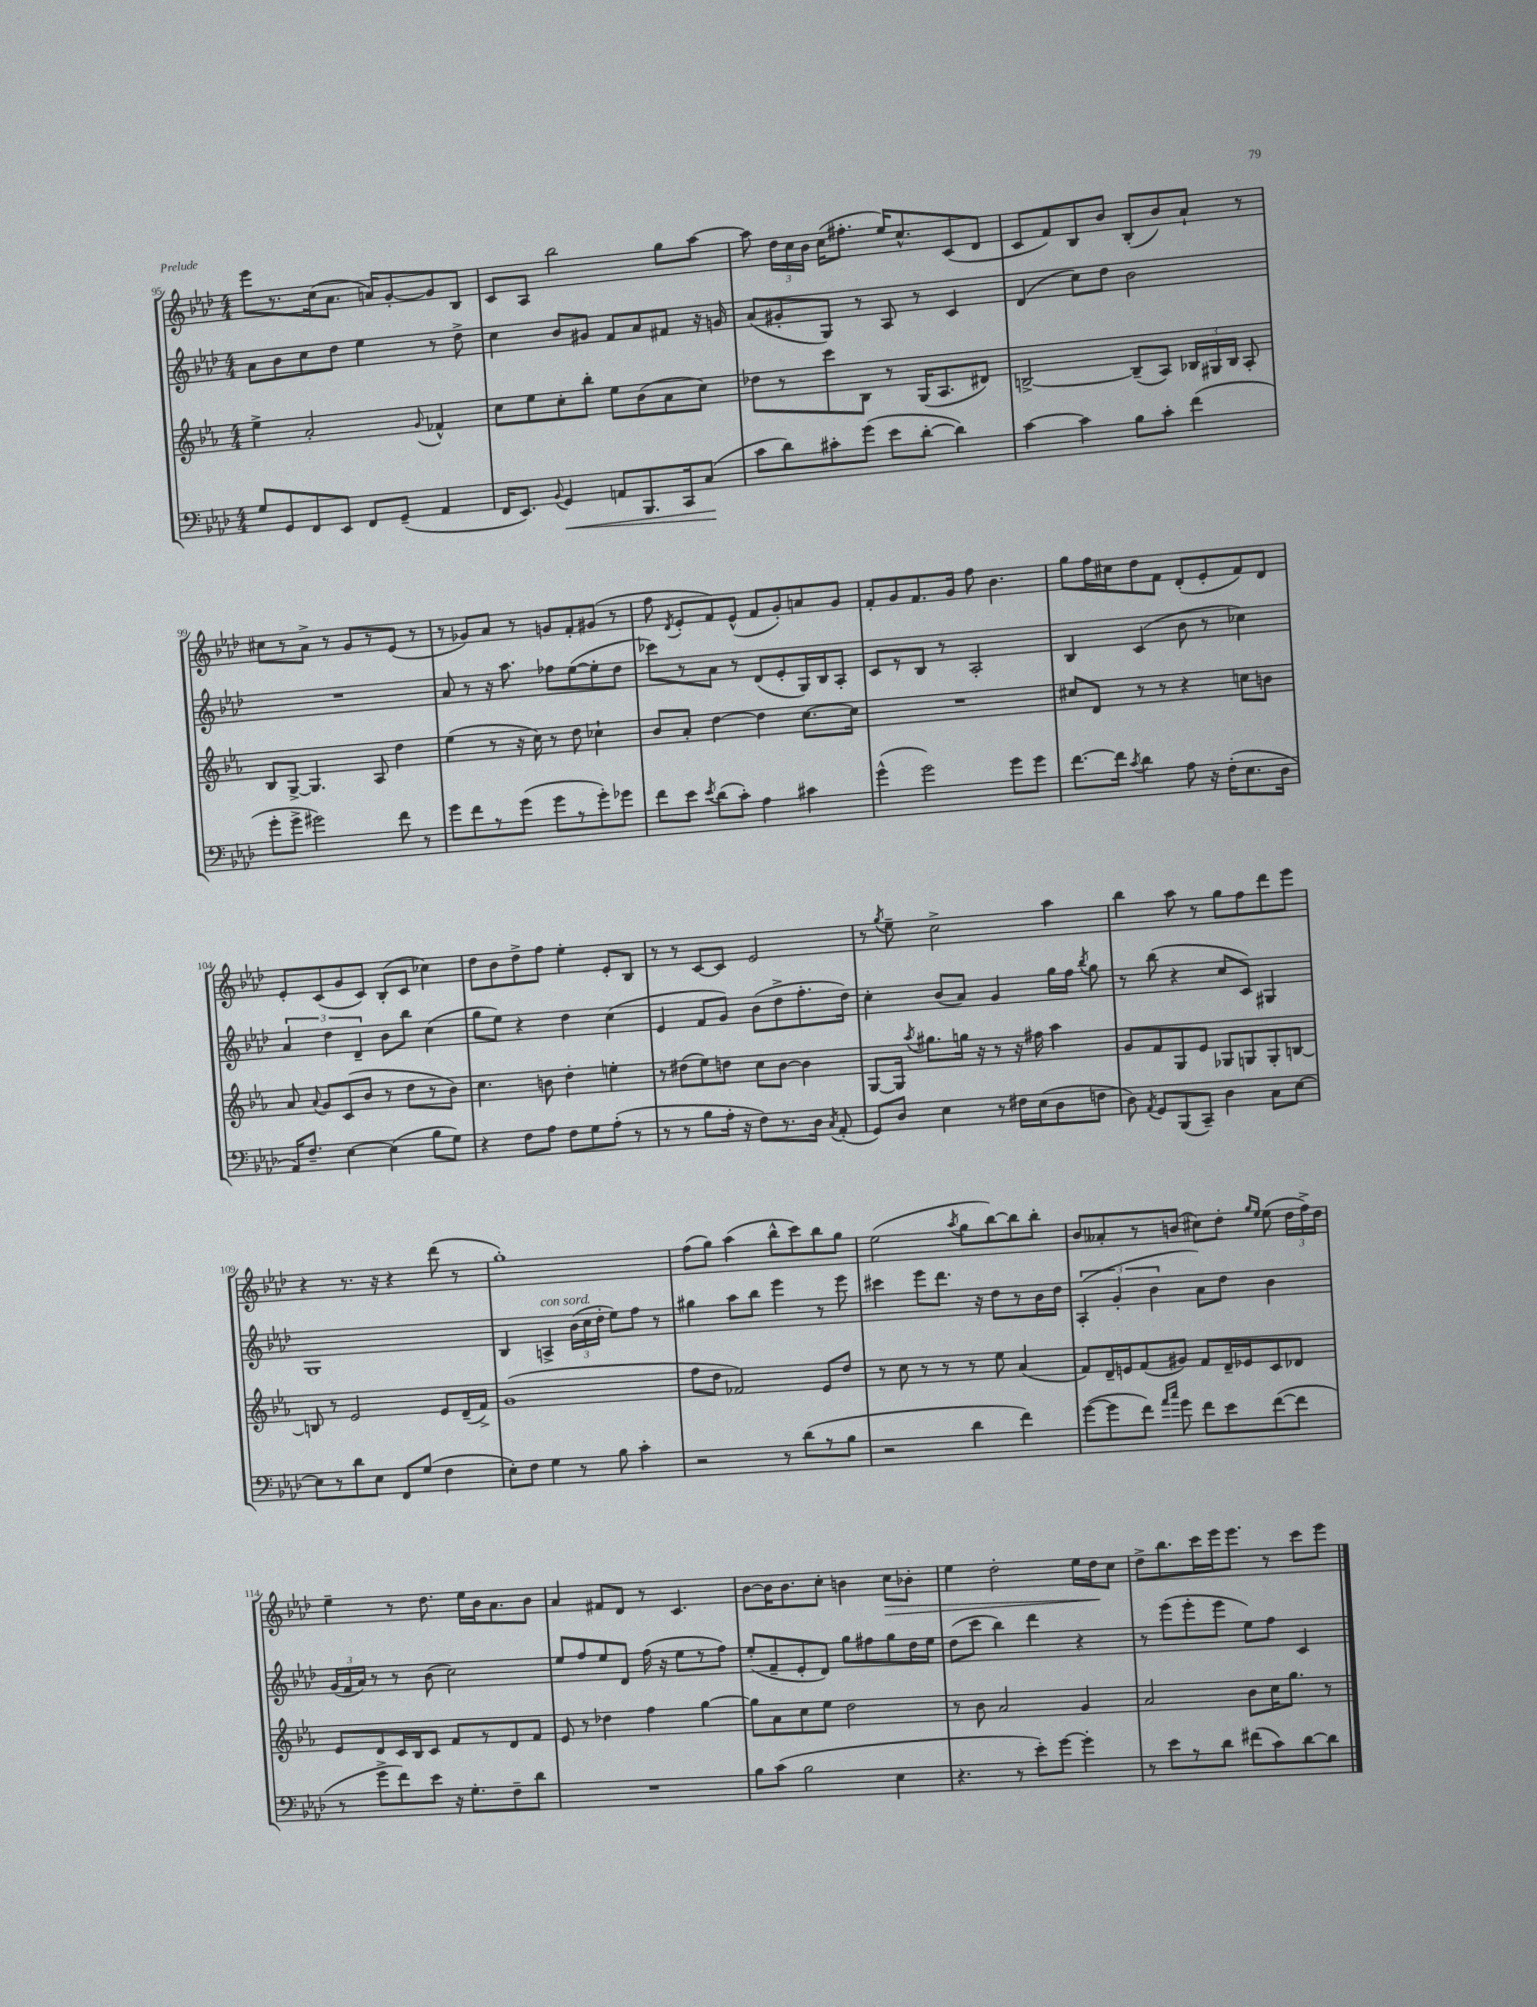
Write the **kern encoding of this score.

**kern	**kern	**kern	**kern
*staff4	*staff3	*staff2	*staff1
*clefF4	*clefG2	*clefG2	*clefG2
*k[b-e-a-d-]	*k[b-e-a-]	*k[b-e-a-d-]	*k[b-e-a-d-]
*M4/4	*M4/4	*M4/4	*M4/4
8G	4ee-^	8a-	8eee-
8GG	.	8b-	8.r
8FF	2a-'	8cc	.
.	.	.	(16cc
8EE-	.	8dd-	8.a-
8FF	.	4ee-	.
.	.	.	16a)
(8GG~	.	.	[8g'
.	8qqg	.	.
4AA-	4f-^^	8r	8g]
.	.	8dd-^	8B-
=	=	=	=
16FF	8cc	4cc	8c
8.EE-)	.	.	.
.	8ee-	.	8A-
8qqBB-	.	.	.
4GG	8cc'	8b-	2bb-
.	8bb-'	8g#	.
8AA	8ee-	8f	.
8.BBB-	(8b-	8a-	.
.	8a-	8f#	8gg
16CC	.	.	.
(8C	8cc)	16r	[8aa-
.	.	16g	.
=	=	=	=
8c	8dd-	(8a-	8aa-]
8d-)	8r	8g#'	24dd-
.	.	.	24cc
.	.	.	24b-
8c#'	8ccc	8G)	(16cc
.	.	.	8.ff#'
(8g	8B-	8r	.
8e-	8r	8A-	16ee-)
.	.	.	8.cc^^
[8d-'	(16G	8r	.
.	8.A-	.	.
4d-])	.	4c	(8c
.	8d#)	.	8d-
=	=	=	=
[4c	[2B^	(4d-	8c
.	.	.	8f)
4c]	.	8cc)	8B-
.	.	8dd-	8b-
8B-	(8B~]	2b-	(8B-'
8c'	8A-)	.	8b-)
(4f	24B-	.	8a-`
.	24G#	.	.
.	24B-	.	.
.	8A-'	.	8r
=	=	=	=
8g'	8B-	1r	8cc#
8g^	[8G^	.	8r
2g#)	4.G]	.	8a-^
.	.	.	8r
.	.	.	8g
.	8A-	.	8r
8f	4dd	.	(8e-
8r	.	.	8r
=	=	=	=
8g	(4ee-	8a-	8r
8f	.	8r	8g-)
8r	8r	16r	8a-
.	.	8.aa-	.
(8g	16r	.	8r
.	16cc)	.	.
8g	8r	8ff-	8g
8r	8dd	([8ee-	8f'
8g')	4cc-`	8ee-']	(8g#
8g-	.	8dd-	8r
=	=	=	=
8f	8b-	8ccc-)	8ff
.	.	.	8qd-
8e-	8a-'	8r	8e-'
8qe-	.	.	.
(8d-	[4dd	8a-	8f)
8c')	.	8r	(8e-^^
4A-	4dd]	(8d-	8f
.	.	8e-'	8g')
4c#	[8.cc	16G)	8a
.	.	16B-	.
.	.	8A-'	8g
.	16cc]	.	.
=	=	=	=
(4g^^	1r	8c	8f'
.	.	8r	8g
2g)	.	8B-	8.f
.	.	8r	.
.	.	.	16g
.	.	2A-'	8ff
.	.	.	4.b-
8g	.	.	.
8g	.	.	.
=	=	=	=
[8.f	8cc#	4B-	8gg
.	8d	.	16ff
16f]	.	.	16cc#
8qc	.	.	.
4d-	8r	(4c	8dd-
.	8r	.	8f
8A-	4r	8b-	(8d-'
16r	.	8r	8e-'
(16F'	.	.	.
8.E-	8cc	4cc-)	8f)
.	8b	.	8d-
16D-	.	.	.
=	=	=	=
16AA-)	8a-	6a-	8e-'
8.F~	.	.	.
.	8qqa-	.	.
.	8g	.	(8c
.	.	6dd-	.
[4E-	(8c	.	8g
.	.	6d-~	.
.	8b-	.	8c)
(4E-]	8r	8b-	(8B-'
.	8dd	8bb-	8c
8B-	8r	(4cc	4cc-)
8G)	8b-)	.	.
=	=	=	=
4r	4.cc	8gg	8dd-
.	.	8ee-)	8b-
8F	.	4r	8dd-^
8A-	8b	.	8ff
8F	4dd'	4dd-	4ee-'
8G	.	.	.
(8A-'	4ee'	(4cc	8e-'
8r	.	.	8B-
=	=	=	=
8r	8r	4e-	8r
8r	(8dd#	.	8r
8B-	8ee-)	8f	[8c
16A-'	8dd	8g)	8c]
16r	.	.	.
8F)	8cc	(8b-	2e-
8.r	[8b-	8dd-^	.
.	4b-]	8.ff'	.
16D-	.	.	.
8qC	.	.	.
(8AA-'	.	.	.
.	.	16dd-)	.
=	=	=	=
8GG)	[8G	4cc'	8r
.	.	.	8qgg
8D-	16G]	.	8ee-~
.	8qaa-	.	.
.	8.gg#	.	.
4E-	.	(8b-	2cc^
.	16gg	8a-)	.
.	16r	.	.
8r	8r	4g	.
16F#	16r	.	.
(16E-	16ff#	.	.
8D-	4aa-	16gg	4aa-
.	.	16ff	.
.	.	8qbb-	.
8F	.	8gg	.
=	=	=	=
8D-)	8g	8r	4bb-
8qAA-	.	.	.
8GG	8f	(8bb-	.
(8BBB-	8G	4r	8aa-
8CC~)	8e-	.	8r
4D-	8G-	8cc	8gg
.	8G	8c)	8ff
8C	8G'	4G#	8ddd-
[8E-	[8B	.	8eee-
=	=	=	=
8E-]	8B]	1G	4r
8r	8r	.	.
8d-	2e-	.	8.r
8E-	.	.	.
.	.	.	16r
8FF	.	.	4r
(8G	.	.	.
4F	8e-	.	(8ddd-
.	(16d~	.	8r
.	16f^)	.	.
=	=	=	=
8E-')	(1g	4B-	1gg')
8F	.	.	.
4G	.	4A^	.
8r	.	(24b-	.
.	.	24cc	.
.	.	24dd-'	.
8B-	.	8ee-)	.
4c'	.	8ff	.
.	.	8r	.
=	=	=	=
2r	8ff	4gg#	(8ff
.	8dd	.	8gg)
.	2f-)	8aa-	(4aa-
.	.	8bb-	.
8r	.	4eee-	8bb-^^
(8d-	.	.	8ccc)
8r	8e-	8r	8bb-
8B-	8dd	8eee-	8gg
=	=	=	=
2r	8r	4ccc#	(2ee-
.	8cc	.	.
.	8r	8eee-	.
.	8r	8.ddd-	.
.	.	.	8qaa-
4d-	8r	.	8gg
.	.	16r	.
.	8ee-	8dd-	[8bb-)
4f)	(4a-	8r	8bb-]
.	.	16b-	8bb-'
.	.	16dd-	.
=	=	=	=
([8g	8f)	(6A-'	8b-
8g]	16d~	.	8a--'
.	.	6g'	.
.	16e	.	.
8f)	(8f	.	8r
.	.	6b-	.
16qqa-	.	.	.
16qqcc	.	.	.
8g	8g#)	.	(8b
8f	8f	8a-)	8cc#)
8e-	16d~	8dd-	8dd-'
.	16e-	.	.
.	.	.	16qqgg
.	.	.	16qqee-
([8f	8c	4b-	(8ee-
8f]	8d-	.	24dd-
.	.	.	24ff^)
.	.	.	24dd-
=	=	=	=
8r	8e-	(24g	4ee-~
.	.	24f	.
.	.	24a-)	.
8g^	8d	8r	.
8f)	16c	8r	8r
.	16B-	.	.
8e-	8c	(8b-	8.dd-
16r	8f	2cc)	.
8.G'	.	.	16ee-
.	8r	.	16b-
.	.	.	8.a-
8F~	8d	.	.
8d-	8f	.	8b-
=	=	=	=
1r	8e-	8ee-	4a-
.	8r	8ff	.
.	4dd-	8ee-	8f#
.	.	8d-	8d-
.	4ff	(16ff	8r
.	.	16r	.
.	.	8ee-	4.c
.	[4gg	8r	.
.	.	8ff)	.
=	=	=	=
8B-	8gg]	(8ee-'	[8b-
(8c	8a-	8f~	16b-]
.	.	.	8.b-
2B-	8cc	8e-'	.
.	8ee-	8d-)	8cc'
.	2dd	8gg	4b
.	.	8ff#	.
4E-	.	8gg	8cc
.	.	16dd-	8b-'
.	.	16ee-	.
=	=	=	=
4.r	8r	(8dd-	4ee-
.	8b-	8ccc	.
.	2a-	4bb-)	2dd-'
8r	.	.	.
8e-')	.	4ddd-	.
[8g	.	.	.
4g']	4g	4r	16ee-
.	.	.	16dd-
.	.	.	8cc
=	=	=	=
8r	2a-	8r	8dd-^
8e-	.	(8eee-	8.bb-
8r	.	8eee-'	.
.	.	.	16ccc
8d-	.	8eee-	16eee-
.	.	.	8.eee-
(8f#	8b-	8ee-)	.
8c)	16cc	8ff	8r
.	8.gg	.	.
[8d-	.	4c	8ccc
8d-]	8r	.	8eee-
==	==	==	==
*-	*-	*-	*-
